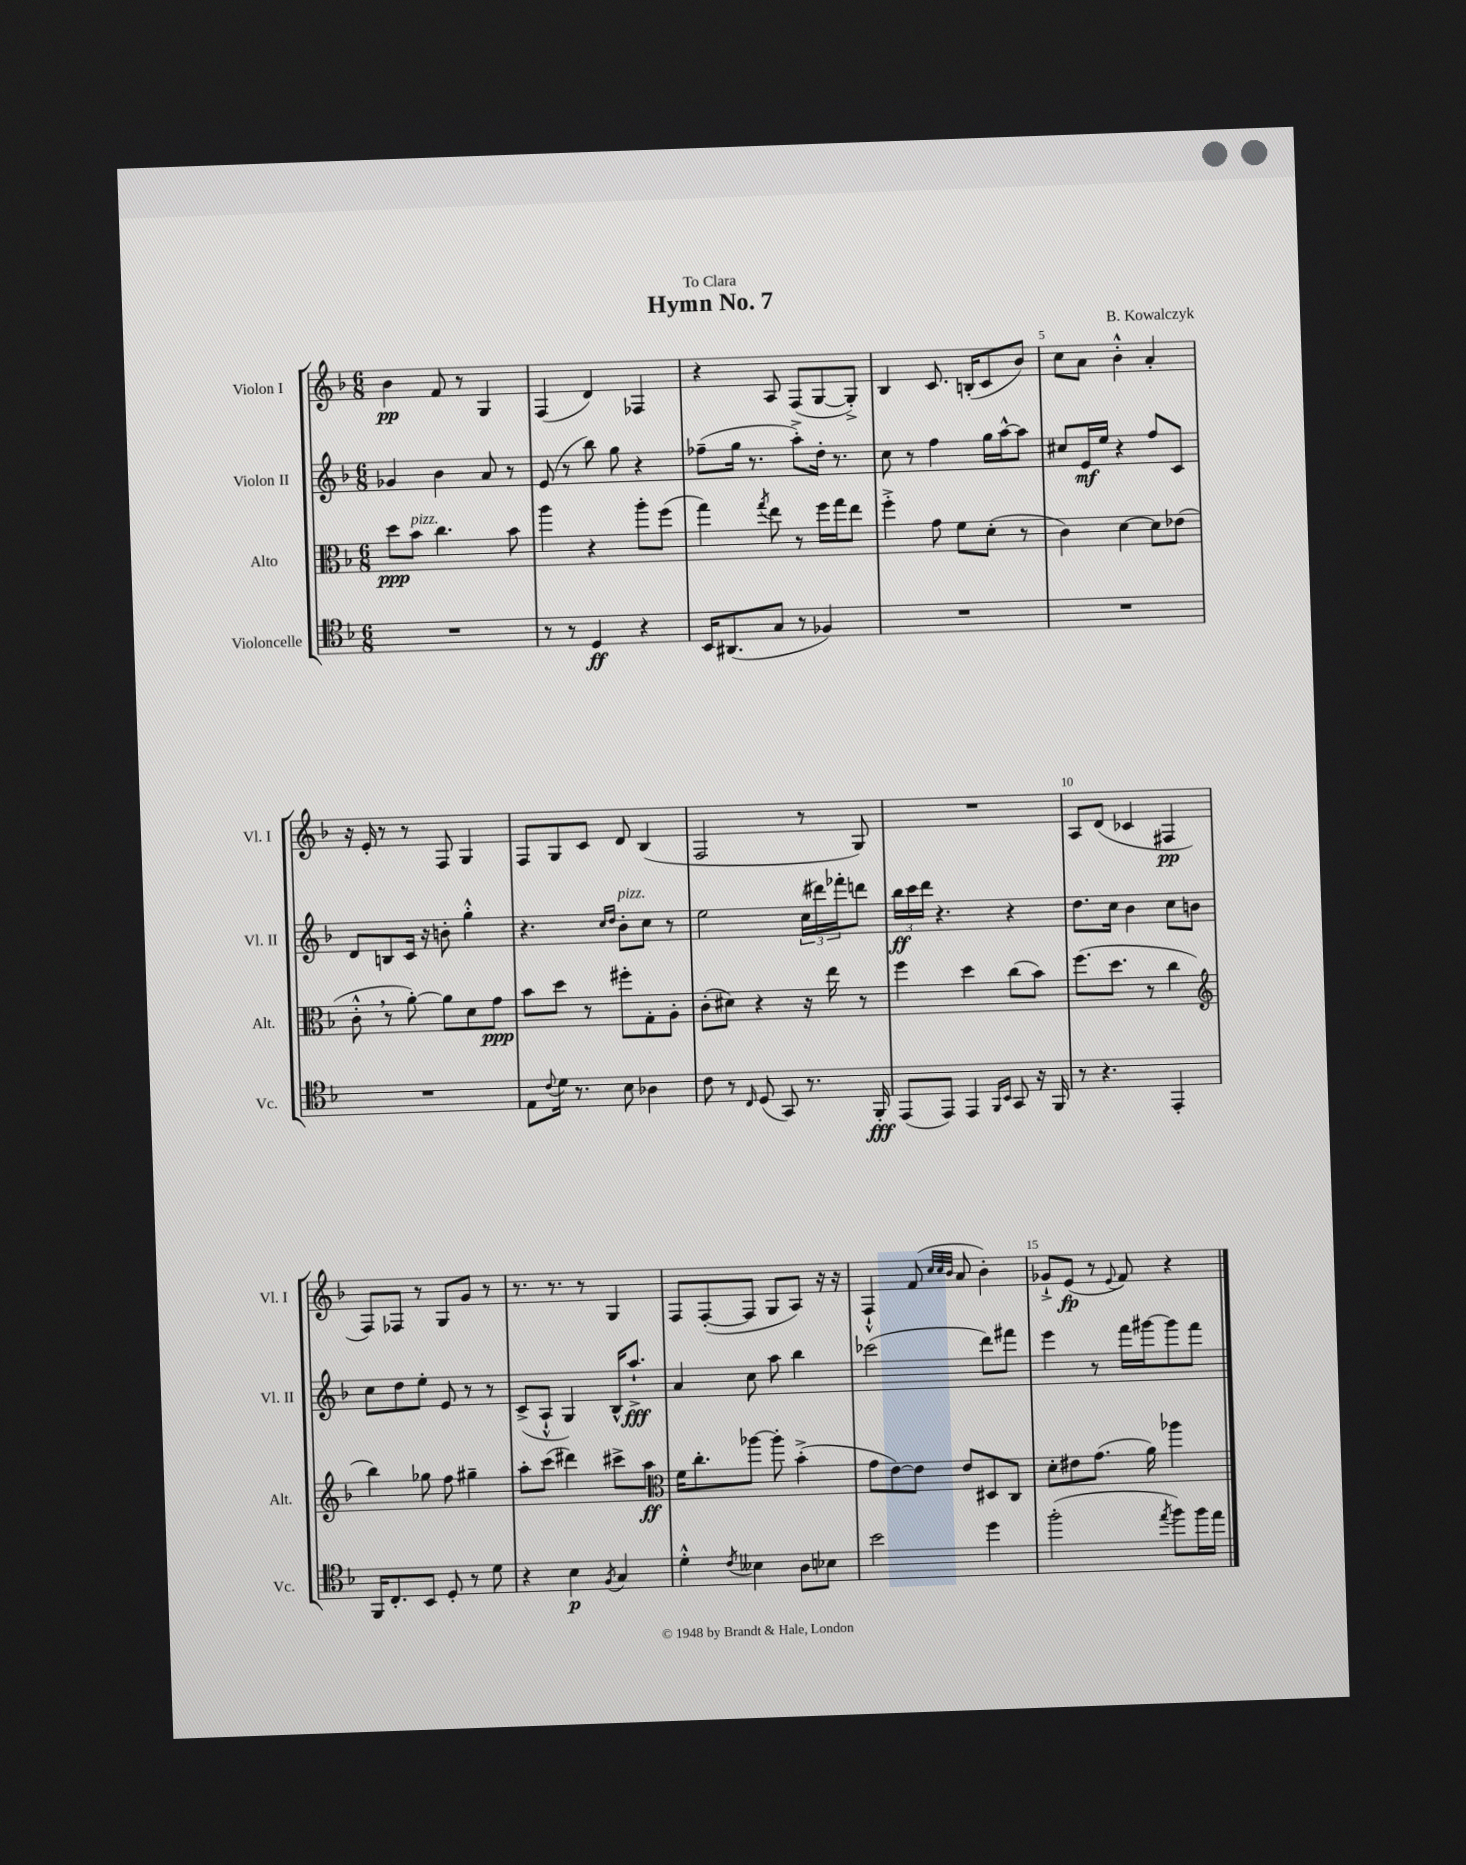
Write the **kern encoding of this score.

**kern	**kern	**kern	**kern
*staff4	*staff3	*staff2	*staff1
*clefC4	*clefC3	*clefG2	*clefG2
*k[b-]	*k[b-]	*k[b-]	*k[b-]
*M6/8	*M6/8	*M6/8	*M6/8
2.r	8dd\L	4g-/	4b-\
.	8b-\J	.	.
.	4.cc\	4b-\	8f/
.	.	.	8r
.	.	8a/	4G/
.	8b-\	8r	.
=	=	=	=
8r	4aa\	(8e/	(4F/
8r	.	8r	.
4D/	4r	8bb-\)	4d/)
.	.	8gg\	.
4r	8aa'\L	4r	4F-/
.	(8ff\J	.	.
=	=	=	=
16BB-/LK	4gg\)	(8ff-~\L	4r
(8.AA#/	.	.	.
.	.	16gg\Jk	.
.	.	8.r	.
.	8qgg/	.	.
8G/J	8ee\	.	8A/
8r	8r	8aa'^\L)	(8F/L
4F-/)	16ff\LL	16dd'\Jk	[8G/
.	16gg\J	8.r	.
.	8ee\J	.	8G'^/]J)
=	=	=	=
2.r	4ff'^\	8cc\	4B-/
.	.	8r	.
.	8g\	4ff\	8.c/
.	8f\L	.	.
.	.	.	(16B'/LK
.	(8d'\J	16gg\LL	8c/
.	.	[16aa^^\J	.
.	8r	8aa\]J	8b-/J)
=	=	=	=
2.r	4c\)	8cc#/L	8cc\L
.	.	16e/L	8a\J
.	.	16ee/JJ	.
.	[4d\	4r	4b-'^^\
.	8d\]L	8ff/L	4a'/
.	(8e-\J	8c/J	.
=	=	=	=
2.r	8c'^^\	8d/L	16r
.	.	.	16e'/
.	8r	8B/	8r
.	[8a'\)	16c/Jk	8r
.	.	16r	.
.	8a\]L	8b'\	8F/
.	8d\	4gg'^^\	4G/
.	8g\J	.	.
=	=	=	=
8E\L	8b-\L	4.r	8F/L
8qqc/	.	.	.
16d\Jk	8dd\J	.	8G/
8.r	.	.	.
.	8r	.	8c/J
.	.	16qqcc/LL	.
.	.	16qqdd/JJ	.
8B-\	8ff#'\L	8b-'\L	8d/
4A-\	8G'\	8cc\J	(4B-/
.	8A'\J	8r	.
=	=	=	=
8c\	(8c'\L	2ee\	2F/
8r	8d#\J)	.	.
16qqC/	.	.	.
(8D/	4r	.	.
8GG/)	.	.	.
8.r	16r	(24cc\LL	8r
.	.	24ddd#\)	.
.	16ee\	.	.
.	.	24fff-'\J	.
.	8r	8ddd\J	8G/)
16FF'/	.	.	.
=	=	=	=
(8EE/L	4ff\	24bb-\LL	2.r
.	.	24ccc\	.
.	.	24ddd\JJ	.
8EE/J)	.	4.r	.
4EE/	4dd\	.	.
16qqFF/LL	.	.	.
16qqBB-/JJ	.	.	.
8GG/	(8cc\L	4r	.
16r	8b-\J)	.	.
16FF/	.	.	.
=	=	=	=
8r	(8.ff\L	8.dd\L	8A/L
4.r	.	.	(8d/J
.	8.dd\J	16cc\Jk	.
.	.	4b-\	4c-/
.	8r	.	.
4EE'/	4cc\	8cc\L	4F#/
.	.	8b\J	.
=	=	=	=
*	*clefG2	*	*
16FF/LK	4bb-\)	8cc\L	8F/L)
8.C'/	.	.	.
.	.	8dd\	8F-/J
8BB-/J	8gg-\	8ee'\J	8r
8D'/	8ff\	8e/	8G/L
8r	4gg#~\	8r	8g/J
8d\	.	8r	8r
=	=	=	=
4r	8aa'\L	(8c^/L	8.r
.	(8ccc\J	8A`^^/J	.
.	.	.	8.r
4B-\	4ddd#\)	4G/)	.
.	.	.	8r
8qF/	.	.	.
4G/	8ccc#^\L	16B-^^/LK	4G/
.	.	8.aa`^/J	.
.	8aa\J	.	.
=	=	=	=
*	*clefC3	*	*
4d'^^\	16f\LK	4a/	8F/L
.	8.cc'\	.	.
.	.	.	([8F'/
8qc/	.	.	.
4B--\	[8aa-\J	8cc\	8F/]J
.	8aa-'\]	8aa\	8G/L
8A\L	(4b-'^\	4bb-\	8A/J)
8B-\J	.	.	16r
.	.	.	16r
=	=	=	=
2b-\	8g\L	(2ccc-\	4F`^^/
.	[8e\)	.	.
.	8e\]J	.	(8f/
.	.	.	32qqcc/LLL
.	.	.	32qqcc/
.	.	.	32qqb-/JJJ
.	8e/L	.	8a/
4dd\	8D#/	8ddd\L)	4b-'\)
.	8C/J	8fff#\J	.
=	=	=	=
(2ff'\	8d'\L	4eee\	8g-`^/L
.	8e#\	.	(8e/J
.	(8.g\J	8r	8r
.	.	.	8qqe/
.	.	16fff\LL	8f/)
.	16a\)	[16ggg#\J	.
8qee/	.	.	.
8ff\L)	4aa-\	8ggg#\]	4r
16ff\L	.	8fff\J	.
16ee\JJ	.	.	.
==	==	==	==
*-	*-	*-	*-
